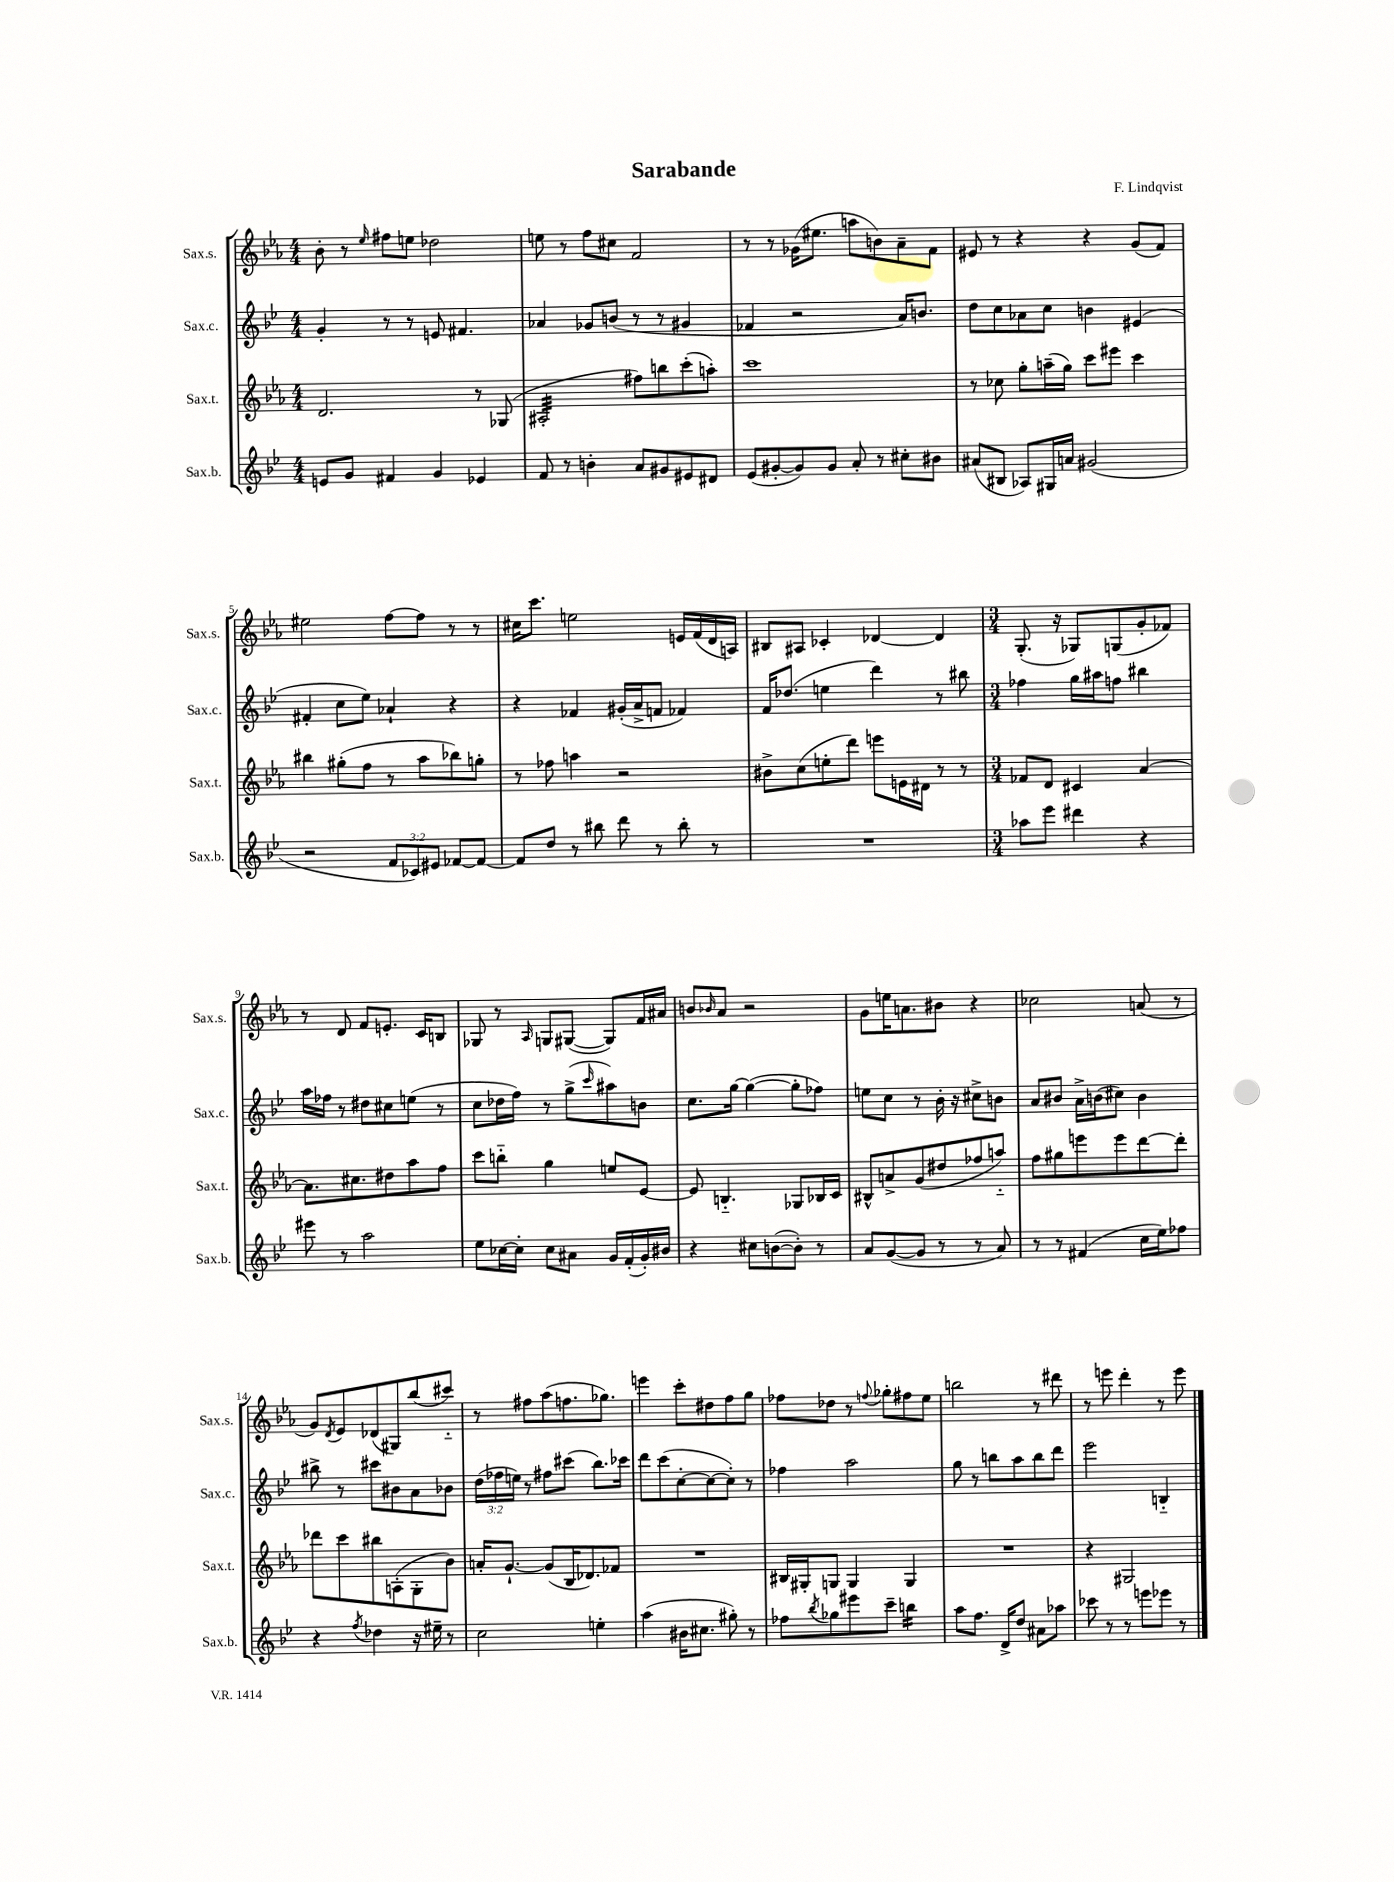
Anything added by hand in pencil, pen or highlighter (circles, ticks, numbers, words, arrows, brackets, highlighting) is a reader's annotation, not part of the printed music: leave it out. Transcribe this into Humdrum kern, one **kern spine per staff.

**kern	**kern	**kern	**kern
*staff4	*staff3	*staff2	*staff1
*clefG2	*clefG2	*clefG2	*clefG2
*k[b-e-]	*k[b-e-a-]	*k[b-e-]	*k[b-e-a-]
*M4/4	*M4/4	*M4/4	*M4/4
8e	2.d	4g'	8b-'
8g	.	.	8r
.	.	.	16qqee-
4f#	.	8r	8ff#
.	.	8r	8ee
4g	.	8e	2dd-
.	.	4.f#	.
4e-	8r	.	.
.	(8G-	.	.
=	=	=	=
8f	2A#'	4a-	8ee
8r	.	.	8r
4b'	.	8g-	8ff
.	.	(8b	8cc#
8a	8ff#)	8r	2f
8g#	8bb	8r	.
8e#	(8ccc'	4g#	.
8d#	8aa')	.	.
=	=	=	=
(8e-	1ccc	4f-	8r
[8g#'	.	.	8r
8g#])	.	2r	(16g-
.	.	.	8.ee#
8g#	.	.	.
8a'	.	.	8aa
8r	.	.	8b)
8cc#'	.	16a)	8a-~
.	.	8.b	.
8b#	.	.	8f
=	=	=	=
(8a#	8r	8dd	8e#
8B#	8cc-	8cc	8r
8A-)	8gg'	8a-	4r
16G#	(16aa~	8cc	.
16a	16gg)	.	.
(2g#	8ccc	4b	4r
.	8eee#	.	.
.	4ccc	(4e#	(8g
.	.	.	8f)
=	=	=	=
2r	4bb#	4f#'	2ee#
.	(8gg#'	8cc	.
.	8ff	8ee-)	.
12f	8r	4a-`	[8ff
12c-)	.	.	.
.	8aa-	.	8ff]
12e#	.	.	.
[8f-	8bb-)	4r	8r
8f-_	8gg'	.	8r
=	=	=	=
8f-]	8r	4r	16cc#
.	.	.	8.ccc
8dd	8ff-	.	.
8r	4aa	4f-	2ee
8bb#	.	.	.
8ddd	2r	(16g#'	.
.	.	16a^	.
8r	.	8f	.
8bb#'	.	4f-)	16e
.	.	.	(16f
8r	.	.	16d
.	.	.	16A)
=	=	=	=
1r	8b#^	16f	8B#
.	.	(8.dd-	.
.	(8cc	.	8A#
.	8ee'	4ee	4c-'
.	8ddd)	.	.
.	8eee	4ddd)	[4d-
.	16e	.	.
.	16d#	.	.
.	8r	8r	4d-]
.	8r	8bb#	.
=	=	=	=
*M3/4	*M3/4	*M3/4	*M3/4
8aa-	8f-	4ff-	(8.G'
8eee-	8d	.	.
.	.	.	16r
4ddd#	4c#	16gg	8G-)
.	.	16aa#	.
.	.	8ff	(8G
4r	[4a-	4bb#	8g'
.	.	.	8f-)
=	=	=	=
8eee#	8.a-]	16aa	8r
.	.	16ff-	.
8r	.	8r	8d
.	8.cc#	.	.
2aa	.	8dd#	8f
.	8dd#	8cc#	8.e'
.	8aa-	(8ee	.
.	.	.	16c
.	8ff	8r	8B
=	=	=	=
8ee-	8ccc	8cc	8G-
[16cc-	8bb'~	16dd-	8r
16cc-']	.	16ff)	.
.	.	.	16qqA-
8cc-	4gg	8r	8G
8a#	.	(8gg^	([8G#
.	.	16qqccc	.
16g	8ee	8aa#)	8G#])
(16f'	.	.	.
16g')	[8e-	8b	16f
16b#	.	.	16a#
=	=	=	=
4r	8e-]	8.cc	8b
.	.	.	16qqb-
.	4.B'~	.	8a-
.	.	[16gg	.
8cc#	.	(4gg_	2r
([8b	.	.	.
8b'])	8G-	8gg']	.
8r	16B-	8ff-)	.
.	16c	.	.
=	=	=	=
8a	8B#^^	8ee	8g
([8g	8a^	8cc	16ee
.	.	.	8.a
8g]	(8g	8r	.
8r	8dd#	16b-'	8b#
.	.	16r	.
8r	8ff-	8cc#^	4r
8a)	8aa'~)	8b	.
=	=	=	=
8r	8ff	8a	2cc-
8r	8gg#	8b#	.
(4f#	8eee	16a^	.
.	.	(16b	.
.	8eee	8cc#)	.
16cc	[8ddd	4b	(8a
16ee-)	.	.	.
8ff-	8ddd']	.	8r
=	=	=	=
4r	8ddd-	8bb#^	8g)
.	.	.	8qd
.	8ccc	8r	8e-
8qff	.	.	.
4dd-	8bb#	8ccc#	(8d-
.	(8A'	8b#	8G#)
16r	8G'	8a	(8bb-
16ee#~	.	.	.
8r	8b-)	8b-	8ccc#'~)
=	=	=	=
2cc	16a'	(24dd	8r
.	.	24ff-	.
.	[8.g`	.	.
.	.	24ee)	.
.	.	8r	8ff#
.	(8g]	8ff#	(8aa-
.	16B-	(8ccc#	8.ff
.	8.d-)	.	.
4ee'	.	8.bb-)	.
.	.	.	8.gg-)
.	8f-	.	.
.	.	16ccc-	.
=	=	=	=
(4aa	2.r	8ddd	4eee
.	.	(8ccc	.
16b#	.	[8cc'	8ccc'
8.cc#	.	.	.
.	.	8cc_	8dd#
8gg#')	.	8cc'])	8ff
8r	.	8r	8gg
=	=	=	=
8ff-	16B#	4ff-	8ff-
.	16G#'	.	.
8qbb-	.	.	.
8gg-	8G	.	8dd-
8eee#	4G	2aa	8r
.	.	.	8qqff
8ccc~	.	.	8gg-'
4bb	4G	.	8ff#
.	.	.	8ee-
=	=	=	=
8aa	2.r	8gg	2bb
8.ff	.	8r	.
.	.	8bb	.
16d^	.	.	.
8dd	.	8aa	.
8a#	.	8bb	8r
8aa-	.	8ddd	8ddd#
=	=	=	=
8ccc-	4r	2eee-	8r
8r	.	.	8eee
8r	2G#	.	4ddd'
8eee	.	.	.
8eee-	.	4B'~	8r
8r	.	.	8eee
==	==	==	==
*-	*-	*-	*-
